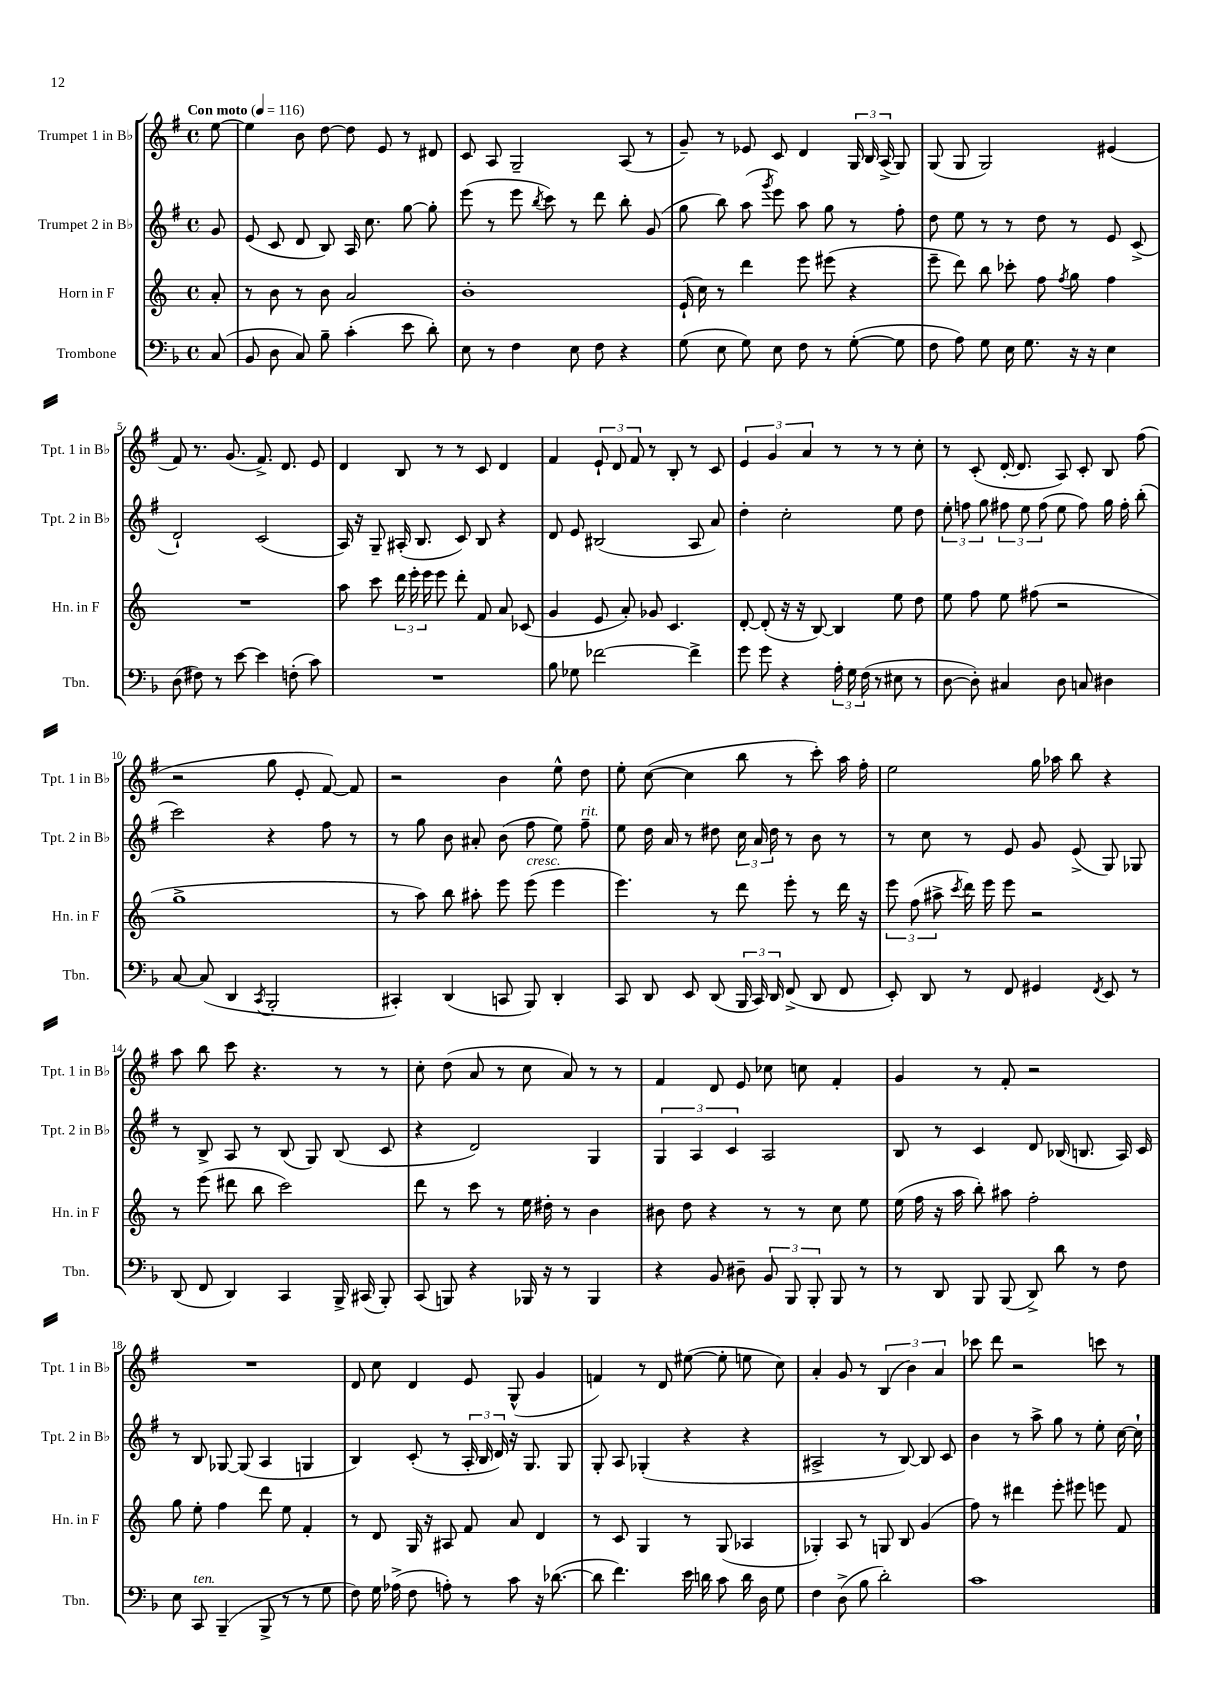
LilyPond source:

<<
\new StaffGroup <<
\new Staff = "s0" \with { instrumentName = "Trumpet 1 in Bb" shortInstrumentName = "Tpt. 1 in Bb" } {
    \clef treble \key g \major \defaultTimeSignature \time 4/4 \partial 8 \tempo "Con moto" 4 = 116
    \autoBeamOff e''8~ |
    e''4 b'8 d''8~ d''8 e'8 r8 dis'8 |
    c'8 a8 g2-- a8( r8 |
    g'8--) r8 ees'8 c'8 d'4 \tuplet 3/2 { g16 b16 a16->( } g8) |
    g8( g8 g2) eis'4( |
    fis'8) r8. g'8.( fis'8.->) d'8. e'8 |
    d'4 b8 r8 r8 c'8 d'4 |
    fis'4 \tuplet 3/2 { e'8-! d'8 fis'8 } r8 b8-. r8 c'8 |
    \tuplet 3/2 { e'4 g'4 a'4 } r8 r8 r8 c''8-. |
    r8 c'8-.( d'16~-. d'8. a8) c'8-. b8 fis''8( |
    r2 g''8 e'8-. fis'8~) fis'8 |
    r2 b'4 e''8-^ d''8 |
    e''8-. c''8~( c''4 b''8 r8 c'''8-.) a''16 fis''16-. |
    e''2 g''16 aes''16 b''8 r4 |
    a''8 b''8 c'''8 r4. r8 r8 |
    c''8-. d''8( a'8 r8 c''8 a'8) r8 r8 |
    fis'4 d'8 e'8 ces''8 c''8 fis'4-. |
    g'4 r8 fis'8-. r2 |
    R1 |
    d'8 c''8 d'4 e'8 g8-^( g'4 |
    f'4) r8 d'8 eis''8~( eis''8-. e''8 c''8) |
    a'4-. g'8 r8 \tuplet 3/2 { b4( b'4) a'4 } |
    ces'''8 d'''8 r2 c'''8 r8 \bar "|." |
}
\new Staff = "s1" \with { instrumentName = "Trumpet 2 in Bb" shortInstrumentName = "Tpt. 2 in Bb" } {
    \clef treble \key g \major \defaultTimeSignature \time 4/4 \partial 8
    \autoBeamOff g'8 |
    e'8( c'8 d'8 b8) a16 c''8. g''8~ g''8-. |
    e'''8( r8 e'''8 \acciaccatura { b''8 } c'''8) r8 d'''8 b''8-. g'8( |
    g''8 b''8) a''8( \acciaccatura { g'''8 } e'''8) a''8 g''8 r8 fis''8-. |
    d''8 e''8 r8 r8 d''8 r8 e'8 c'8->( |
    d'2-!) c'2( |
    a16) r16 g8-- ais16-.( b8. c'8) b8 r4 |
    d'8 e'8 bis2( a8 a'8) |
    d''4-. c''2-. e''8 d''8 |
    \tuplet 3/2 { e''8-. f''8 g''8 } \tuplet 3/2 { fis''8 e''8 fis''8( } e''8 fis''8) g''16 fis''16-. b''8-.( |
    c'''2) r4 fis''8 r8 |
    r8 g''8 b'8 ais'8-. b'8( fis''8 e''8) fis''8--^\markup { \italic "rit." } |
    e''8 d''16 a'16 r8 dis''8 \tuplet 3/2 { c''16 a'16 dis''16 } r8 b'8 r8 |
    r8 c''8 r8 e'8 g'8 e'8->( g8) ges8 |
    r8 b8-> a8 r8 b8( g8) b8( c'8 |
    r4 d'2) g4 |
    \tuplet 3/2 { g4 a4 c'4 } a2 |
    b8 r8 c'4 d'8 bes16( b8. a16) c'16 |
    r8 b8 ges8~ ges8( a4 g4 |
    b4) c'8-.( r8 \tuplet 3/2 { a16-. b16 d'16) } r16 g8. g8 |
    g8-. a8 ges4-.( r4 r4 |
    ais2-> r8 b8~) b8 c'8 |
    b'4 r8 a''8-> g''8 r8 e''8-. c''16~ c''16-! \bar "|." |
}
\new Staff = "s2" \with { instrumentName = "Horn in F" shortInstrumentName = "Hn. in F" } {
    \clef treble \key c \major \defaultTimeSignature \time 4/4 \partial 8
    \autoBeamOff a'8-. |
    r8 b'8 r8 b'8 a'2 |
    b'1-. |
    e'16-!( c''16) r8 d'''4 e'''8 eis'''8( r4 |
    e'''8-- d'''8) b''8 ces'''8-. f''8 \acciaccatura { f''8 } g''8 f''4 |
    R1 |
    a''8 c'''8 \tuplet 3/2 { d'''16 e'''16-. e'''16 } e'''8 d'''8-. f'8 a'8 ces'8( |
    g'4 e'8 a'8-.) ges'8 c'4. |
    d'8~-. d'8-.( r16 r16 b8~) b4 e''8 d''8 |
    e''8 f''8 e''8 fis''8( r2 |
    g''1-> |
    r8 a''8) b''8 ais''8-. e'''8 e'''8^\markup { \italic "cresc." }( e'''4 |
    e'''4.) r8 d'''8 e'''8-. r8 d'''16 r16 |
    \tuplet 3/2 { e'''8 f''8( ais''8-> } \acciaccatura { c'''8 } d'''16) e'''16 e'''8 r2 |
    r8 e'''8( dis'''8 b''8 c'''2) |
    d'''8 r8 c'''8 r8 e''16 dis''16-. r8 b'4 |
    bis'8 d''8 r4 r8 r8 c''8 e''8 |
    e''16( f''16 r16 a''16 b''8-.) ais''8 f''2-. |
    g''8 e''8-. f''4 d'''8 e''8 f'4-. |
    r8 d'8 g16 r16 ais8 f'8 a'8 d'4 |
    r8 c'8 g4 r8 g8( aes4 |
    ges4-.) a8 r8 g8 b8 g'4( |
    f''8) r8 dis'''4 e'''8-. eis'''8 e'''8 f'8 \bar "|." |
}
\new Staff = "s3" \with { instrumentName = "Trombone" shortInstrumentName = "Tbn." } {
    \clef bass \key f \major \defaultTimeSignature \time 4/4 \partial 8
    \autoBeamOff c8( |
    bes,8 d8 c8) bes8-- c'4-.( e'8 d'8-.) |
    e8 r8 f4 e8 f8 r4 |
    g8( e8 g8) e8 f8 r8 g8~-.( g8 |
    f8 a8) g8 e16 g8. r16 r16 e4 |
    d8( fis8) r8 e'8~ e'4 f8-.( c'8) |
    R1 |
    bes8 ges8 fes'2~ fes'4-> |
    g'8 g'8 r4 \tuplet 3/2 { a16-. g16 f16( } r8 eis8 r8 |
    d8~ d8-.) cis4 d8 c8 dis4 |
    c8~ c8( d,4 \acciaccatura { c,8 } bes,,2-. |
    cis,4-.) d,4( c,8 bes,,8) d,4-. |
    c,8 d,8 e,8 d,8( \tuplet 3/2 { bes,,16 c,16) d,16 } f,8->( d,8 f,8 |
    e,8-.) d,8 r8 f,8 gis,4 \acciaccatura { f,8 } e,8 r8 |
    d,8( f,8 d,4) c,4 bes,,16-> cis,16( bes,,8-.) |
    c,8( b,,8) r4 bes,,16 r16 r8 bes,,4 |
    r4 bes,8 dis8-- \tuplet 3/2 { bes,8 bes,,8 bes,,8-. } bes,,8 r8 |
    r8 d,8 bes,,8 bes,,8( d,8->) d'8 r8 f8 |
    e8 c,8^\markup { \italic "ten." } bes,,4--( bes,,8-> r8 r8 g8 |
    f8) g16 aes16->( f8 a8-.) r8 c'8 r16 des'8.~( |
    des'8 f'4.) e'16 d'16 c'8 d'16 d16 g8 |
    f4 d8->( bes8 d'2-.) |
    c'1 \bar "|." |
}
>>
>>
